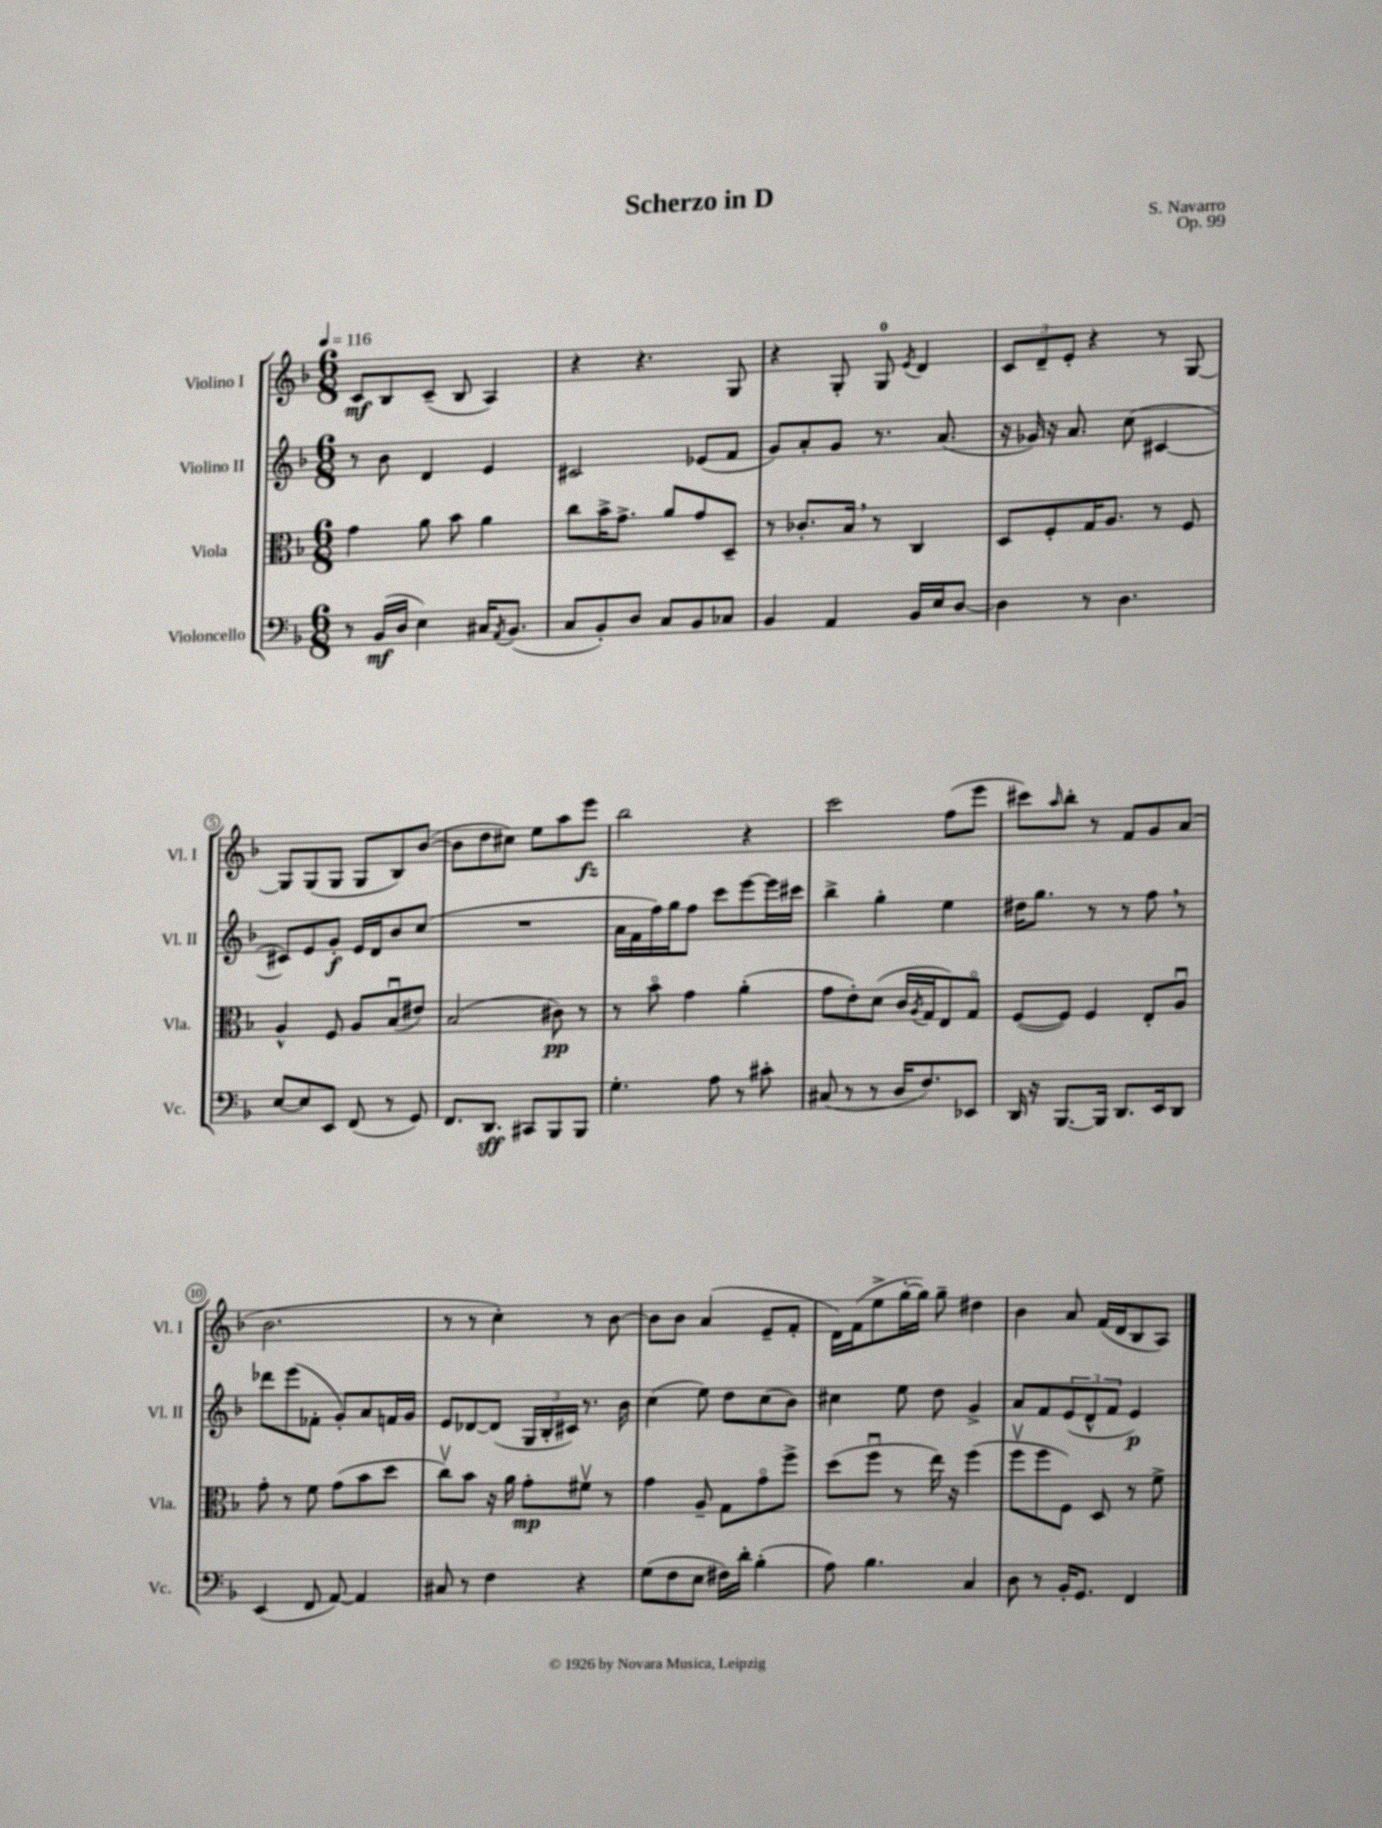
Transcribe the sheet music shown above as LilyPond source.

\header { title = "Scherzo in D" composer = "S. Navarro" opus = "Op. 99" }
<<
\new StaffGroup <<
\new Staff = "s0" \with { instrumentName = "Violino I" shortInstrumentName = "Vl. I" } {
    \clef treble \key f \major \numericTimeSignature \time 6/8 \tempo 4 = 116
    c'8\mf bes8 c'8--( bes8 a4) |
    r4 r4. g8 |
    r4 g8-. g8-0 \acciaccatura { e'8 } d'4 |
    \tuplet 3/2 { c'8 d'8-- e'8-. } r4 r8 g8~ |
    g8 g8( g8 g8 bes8) bes'8~( |
    bes'8 d''8 cis''8) e''8 a''8 e'''8\fz |
    bes''2 r4 |
    c'''2 f''8( e'''8 |
    cis'''8) \grace { a''16 } bes''8-. r8 f'8 g'8 a'8( |
    bes'2. |
    r8 r8 c''4-.) r8 bes'8~ |
    bes'8 bes'8 a'4( e'8-- f'8-. |
    d'16) f'16( e''8-> g''16~-. g''16) g''8-- dis''4 |
    bes'4 a'8 f'16( d'16 bes8 a8) \bar "|." |
}
\new Staff = "s1" \with { instrumentName = "Violino II" shortInstrumentName = "Vl. II" } {
    \clef treble \key f \major \numericTimeSignature \time 6/8
    r8 bes'8 d'4 e'4 |
    cis'2 ees'8( f'8 |
    g'8) a'8-. g'8 r8. a'8.( |
    r16 ges'16) r16 a'8. c''8( cis'4~ |
    cis'8) e'8 g'8-.\f e'16 d'16 bes'8 c''8( |
    R2. |
    a'16 f'16 f''16) g''16 f''8 c'''8 e'''8~ e'''16 cis'''16 |
    bes''4-> g''4-. e''4 |
    dis''16 g''8. r8 r8 f''8 \breathe r8 |
    des'''8 e'''8( fes'8-. g'8-.) a'8 f'16 g'16 |
    e'8 des'8~ des'8( \tuplet 3/2 { g16 bes16-. cis'16) } r8. bes'16 |
    c''4( e''8) d''8 c''8( bes'8) |
    cis''4 e''8 d''8 g'4-> |
    a'8 f'8 \tuplet 3/2 { e'8( d'8-^ f'8 } e'4\p) \bar "|." |
}
\new Staff = "s2" \with { instrumentName = "Viola" shortInstrumentName = "Vla." } {
    \clef alto \key f \major \numericTimeSignature \time 6/8
    g'4 a'8 bes'8 a'4 |
    c''8 bes'16-> g'8.-> a'8 g'8 d8-- |
    r8 ces'8.-. bes16 \breathe r8 c4 |
    d8 f8-. g16 a8. r8 f8 |
    a4-^ f8 a8 bes8\downbow( eis'8) |
    bes2( cis'8\pp) r8 |
    r8 bes'8\flageolet g'4 a'4-.( |
    g'8 e'8-.) d'8( c'16 \acciaccatura { a8 } g16 e8) g8\flageolet |
    f8~( f8) f4 e8-. a8\downbow |
    g'8-. r8 f'8 g'8( bes'8 d''8 |
    c''8\upbow) bes'8 r16 a'16 g'8-.\mp fis'8\upbow r8 |
    g'4 a8-- g8 g'8\flageolet f''8-> |
    d''8( f''8\downbow r8 e''16) r16 f''4( |
    f''8\upbow f''8 f8) d8 r8 f'8-> \bar "|." |
}
\new Staff = "s3" \with { instrumentName = "Violoncello" shortInstrumentName = "Vc." } {
    \clef bass \key f \major \numericTimeSignature \time 6/8
    r8 bes,16\mf( d16 e4) cis16 \acciaccatura { a,8 } bes,8.( |
    c8 bes,8-.) d8 c8 bes,8 ces8 |
    bes,4 a,4 bes,16 e16 d8~ |
    d4 r8 d4. |
    e8~ e8 e,8 f,8( r8 g,8) |
    f,8. d,8.\sff cis,8 bes,,8 bes,,8 |
    g4.-. a8 r8 cis'8-. |
    cis8( r8 r8 d16 f8.) ees,8 |
    d,16 r16 bes,,8.~ bes,,16 d,8. e,16 d,8 |
    e,4( f,8 a,8~) a,4 |
    cis8 r8 f4 r4 |
    g8( f8 e8 fis16) d'16-. bes4-.( |
    a8) bes4. c4 |
    d8 r8 bes,16-. g,8. f,4 \bar "|." |
}
>>
>>
\layout { \context { \Score \override BarNumber.stencil = #(make-stencil-circler 0.1 0.3 ly:text-interface::print) } }
